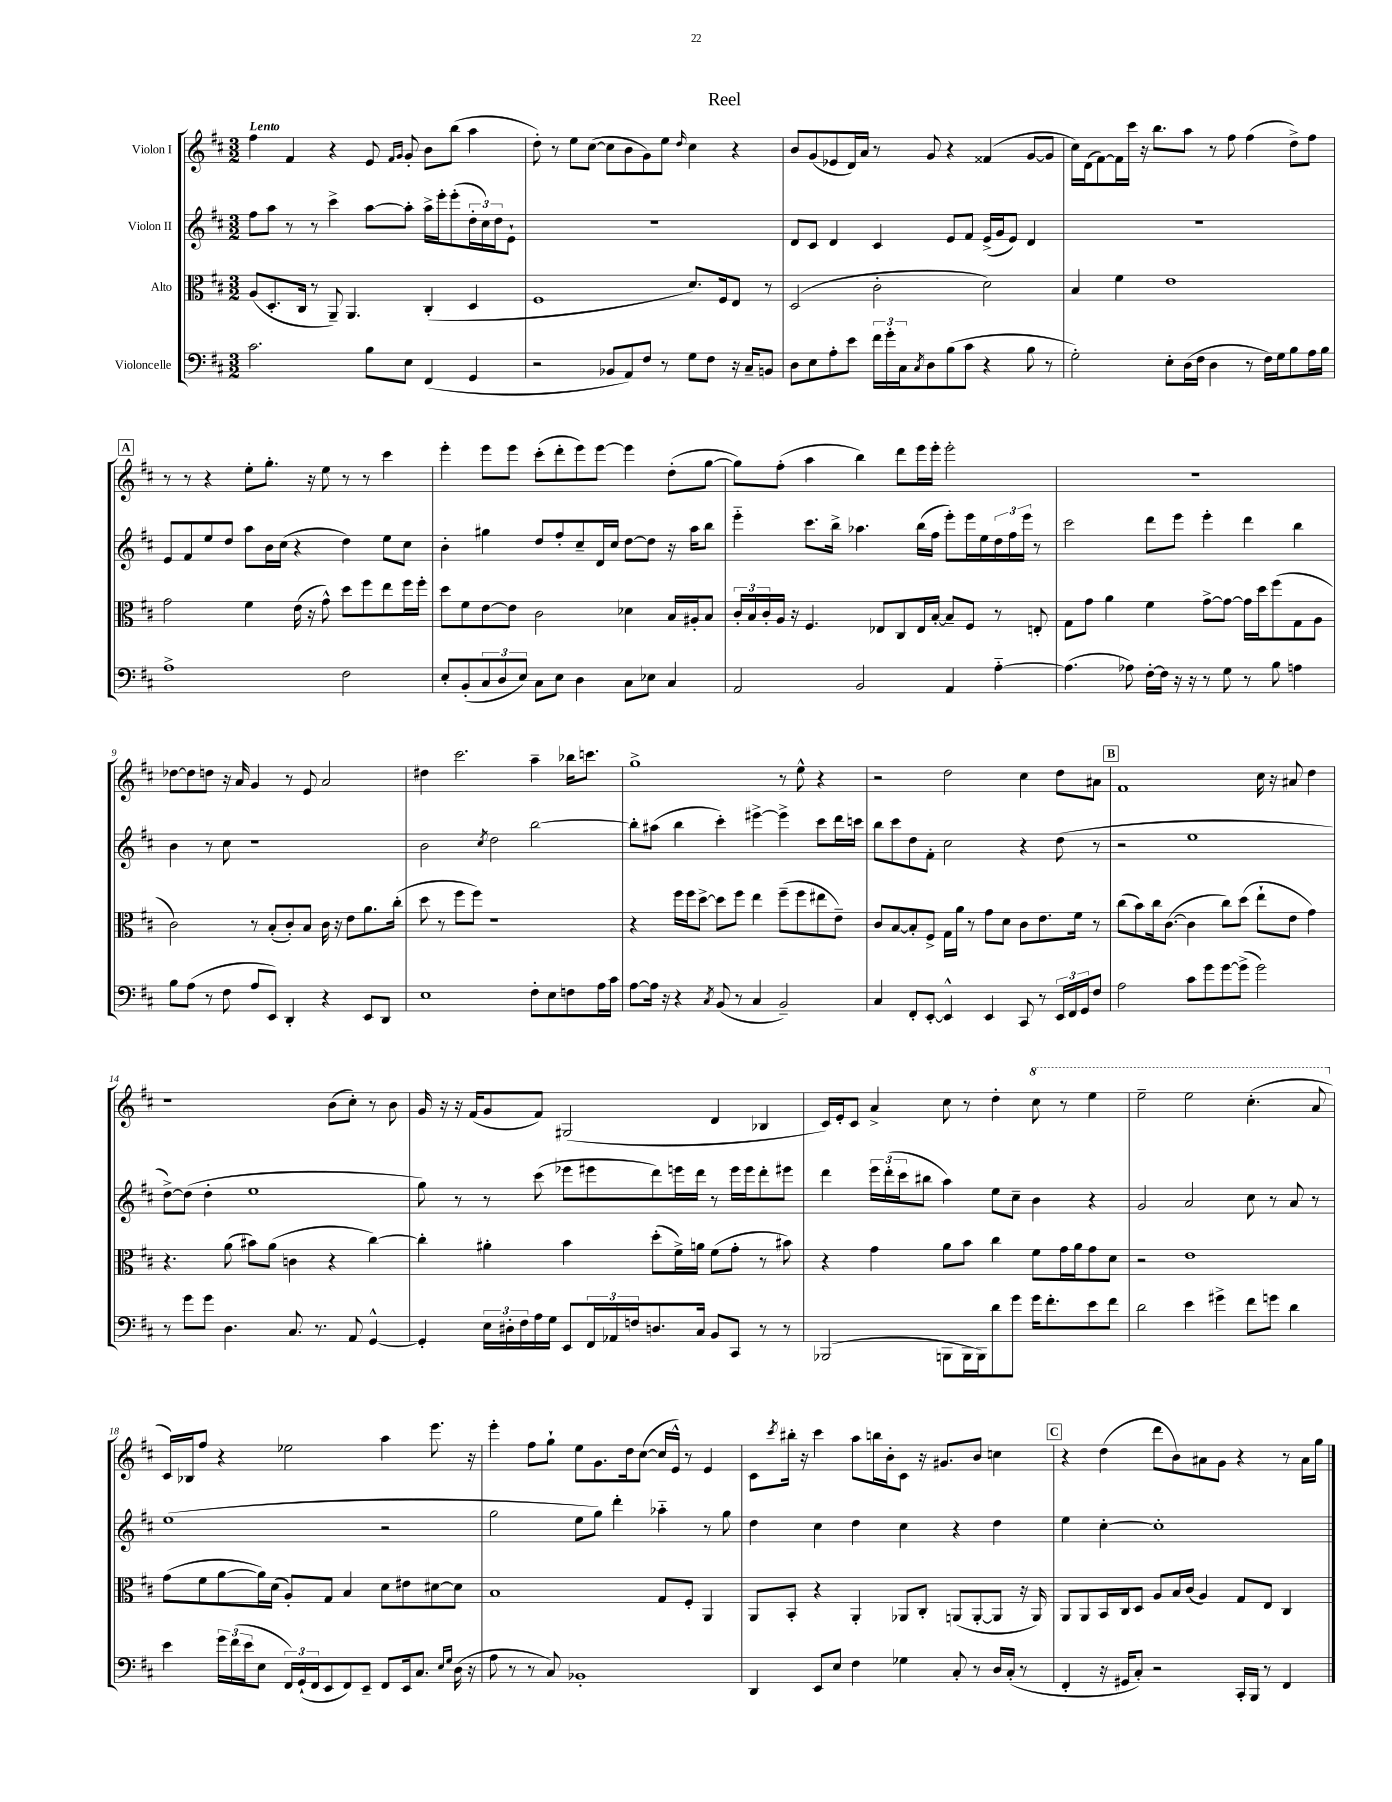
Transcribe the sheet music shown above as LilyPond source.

\header { title = "Reel" }
<<
\new StaffGroup <<
\new Staff = "s0" \with { instrumentName = "Violon I" } {
    \clef treble \key d \major \numericTimeSignature \time 3/2 \tempo "Lento"
    fis''4 fis'4 r4 e'8 \grace { fis'16 g'16 } g'8-. b'8 b''8( a''4 |
    d''8-.) r8 e''8 cis''8~( cis''8 b'8 g'8) e''8 \grace { d''16 } cis''4 r4 |
    b'8 g'8( ees'8 d'16) a'16 r8 g'8 r4 fisis'4( g'8~ g'8 |
    cis''16) d'16( fis'8~) fis'16 cis'''16 r16 b''8. a''8 r8 fis''8 fis''4( d''8->) fis''8 |
    \mark \markup { \box "A" } r8 r8 r4 e''8-. g''8.-. r16 e''8 r8 r8 cis'''4 |
    e'''4-. e'''8 e'''8 cis'''8-.( d'''8-. e'''8) e'''8~ e'''4 d''8-.( g''8~ |
    g''8) fis''8-.( a''4 b''4) d'''8 e'''16 e'''16-. e'''2-. |
    R1. |
    des''8~ des''8 d''8 r16 a'16 g'4 r8 e'8 a'2 |
    dis''4 cis'''2. a''4-- bes''16 c'''8. |
    g''1-> r8 e''8-^ r4 |
    r2 d''2 cis''4 d''8 ais'8 |
    \mark \markup { \box "B" } fis'1 cis''16 r16 ais'8 d''4 |
    r1 b'8( cis''8-.) r8 b'8 |
    g'16 r16 r16 fis'16( g'8 fis'8) gis2( d'4 bes4 |
    cis'16) e'16-. cis'8 a'4-> cis''8 r8 d''4-. \ottava #1 cis'''8 r8 e'''4 |
    e'''2-- e'''2 cis'''4.-.( a''8 \ottava #0 |
    cis'16) bes16 fis''8 r4 ees''2 a''4 e'''8. r16 |
    e'''4-. fis''8 g''8-! e''8 g'8. d''16 cis''8~( cis''16 e'16-^) r8 e'4 |
    cis'8 \acciaccatura { cis'''8 } bis''16-. r16 cis'''4 a''8 b''16 b'16-. cis'8 r16 gis'8. b'8 c''4 |
    \mark \markup { \box "C" } r4 d''4( d'''8 b'8) ais'8 g'8 r4 r8 ais'16 g''16 \bar "|." |
}
\new Staff = "s1" \with { instrumentName = "Violon II" } {
    \clef treble \key d \major \numericTimeSignature \time 3/2
    fis''8 a''8 r8 r8 cis'''4-> a''8~ a''8-. a''16-> e'''16-. e'''8-.( \tuplet 3/2 { d''16-. cis''16) d''16 } e'8-! |
    R1. |
    d'8 cis'8 d'4 cis'4 e'8 fis'8 e'16->( g'16 e'8) d'4 |
    R1. |
    \mark \markup { \box "A" } e'8 fis'8 e''8 d''8 a''8 b'16 cis''16( r4 d''4) e''8 cis''8 |
    b'4-. gis''4 d''8 fis''8-. cis''8-- d'16 cis''16 d''8~ d''8 r16 a''16 b''8 |
    e'''4-_ cis'''8. b''16-> aes''4. b''16( fis''16 e'''8-.) e'''16 e''16 \tuplet 3/2 { d''16 fis''16 e'''16 } r8 |
    cis'''2 d'''8 e'''8 e'''4-. d'''4 b''4 |
    b'4 r8 cis''8 r1 |
    b'2 \acciaccatura { cis''8 } d''2 b''2~ |
    b''8-. ais''8( b''4 cis'''4-.) eis'''4~-> eis'''4-> cis'''8 d'''16 c'''16 |
    b''8 cis'''8 d''8 fis'8-. cis''2 r4 d''8( r8 |
    \mark \markup { \box "B" } r2 e''1 |
    d''8~->) d''8( d''4-. e''1 |
    g''8) r8 r8 cis'''8( ees'''8 eis'''8 d'''8) e'''16 d'''16 r8 e'''16 e'''16 d'''8-. eis'''8 |
    d'''4 \tuplet 3/2 { e'''16 d'''16-.( cis'''16 } bis''8 a''4) e''8 cis''8-- b'4 r4 |
    g'2 a'2 cis''8 r8 a'8 r8 |
    e''1( r2 |
    g''2 e''8 g''8) d'''4-. aes''4-_ r8 g''8 |
    d''4 cis''4 d''4 cis''4 r4 d''4 |
    \mark \markup { \box "C" } e''4 cis''4~-. cis''1-. \bar "|." |
}
\new Staff = "s2" \with { instrumentName = "Alto" } {
    \clef alto \key d \major \numericTimeSignature \time 3/2
    a8( d8.-. cis16 r8 a,8--) a,4. cis4-.( d4 |
    fis1 d'8.) fis16 e8 r8 |
    d2( cis'2-. d'2) |
    b4 fis'4 e'1 |
    \mark \markup { \box "A" } g'2 fis'4 e'16( r16 g'8-^) d''8 fis''8 e''8 fis''16 fis''16-. |
    d''8 fis'8 e'8~ e'8 cis'2 des'4 b16 ais16-. b8 |
    \tuplet 3/2 { cis'16-. b16 cis'16-. } a16 r16 fis4. ees8 cis8 ees16 b16~-. b8-- fis8 r8 e8-. |
    g8 g'8 a'4 fis'4 g'8~-> g'8~ g'16 d''16 fis''8( g8 a8 |
    cis'2) r8 b8-.( cis'8-.) b8 cis'16 r16 e'8 a'8. cis''16-.( |
    d''8 r8 fis''8 fis''8) r1 |
    r4 fis''16 fis''16 d''8~-> d''8 fis''8 e''4 fis''8--( fis''8 eis''8 e'8--) |
    cis'8 b8~ b8-. fis8-> g16 a'16 r8 g'8 d'8 cis'8 e'8. fis'16 r8 |
    \mark \markup { \box "B" } cis''8( b'8) cis''16 cis'8.~( cis'4 cis''8) d''8( e''8-! e'8 g'4) |
    r4. a'8( bis'8) a'8( c'4 r4 cis''4~) |
    cis''4-. ais'4-. b'4 d''8-.( fis'16->) a'16 fis'8( g'8-. r8 bis'8) |
    r4 g'4 a'8 b'8 cis''4 fis'8 g'16 a'16 g'8 d'8 |
    r2 e'1 |
    g'8( fis'8 a'8~ a'16) d'16( a8-.) g8 b4 d'8 eis'8 dis'8~ dis'8 |
    b1 g8 fis8-. a,4 |
    a,8 b,8-. r4 a,4-. aes,8 cis8-. a,8( a,8~-. a,8 r16 a,16) |
    \mark \markup { \box "C" } a,8 a,8 b,16 cis16 d8 a8 b16 cis'16( a4) g8 e8 cis4 \bar "|." |
}
\new Staff = "s3" \with { instrumentName = "Violoncelle" } {
    \clef bass \key d \major \numericTimeSignature \time 3/2
    cis'2. b8 e8 fis,4( g,4 |
    r2 bes,8 a,8) fis8 r8 g8 fis8 r16 cis16-- b,8 |
    d8 e8 a8-. e'8 \tuplet 3/2 { fis'16 g'16-. cis16 } \acciaccatura { cis8 } d8 b8( cis'8 r4 b8 r8 |
    g2-.) e8-. d16( fis16 d4 r8 fis16) g16 b8 a16 b16 |
    \mark \markup { \box "A" } a1-> fis2 |
    e8-. b,8-.( \tuplet 3/2 { cis8 d8 e8) } cis8 e8 d4 cis8 ees8 cis4 |
    a,2 b,2 a,4 a4~-_ |
    a4.( aes8) fis16~-. fis16 r16 r16 r8 g8 r8 b8 a4 |
    b8 a8( r8 fis8 a8 e,8) d,4-. r4 e,8 d,8 |
    e1 fis8-. e8 f8 a16 cis'16 |
    a8~ a16 r16 r4 \acciaccatura { cis8 } b,8( r8 cis4 b,2--) |
    cis4 fis,8-. e,8~-. e,4-^ e,4 cis,8 r8 \tuplet 3/2 { e,16 fis,16 g,16 } fis8 |
    \mark \markup { \box "B" } a2 cis'8 g'8 g'8~ g'8->( g'2) |
    r8 g'8 g'8 d4. cis8. r8. a,8 g,4~-^ |
    g,4-. \tuplet 3/2 { e16 dis16-. fis16 } a16 g16 e,8 \tuplet 3/2 { fis,16 aes,16 f16 } d8. cis16 b,8 cis,8 r8 r8 |
    bes,,2( b,,8 b,,16 b,,16) d'8 g'8 g'16 fis'8.-. e'8 fis'8 |
    d'2 e'4 gis'4-> fis'8 g'8 d'4 |
    e'4 \tuplet 3/2 { g'16 fis'16( e'16 } e8 \tuplet 3/2 { fis,16) g,16-!( fis,16 } e,8 fis,8) e,8-- fis,8 e,16 cis8. \grace { e16 g16 } d16( r16 |
    a8 r8 r8 cis8) bes,1-. |
    d,4 e,8 e8 fis4 ges4 cis8-. r8 d16 cis16-.( r8 |
    \mark \markup { \box "C" } fis,4-. r16 gis,16 cis8-.) r2 cis,16-. b,,16 r8 fis,4 \bar "|." |
}
>>
>>
